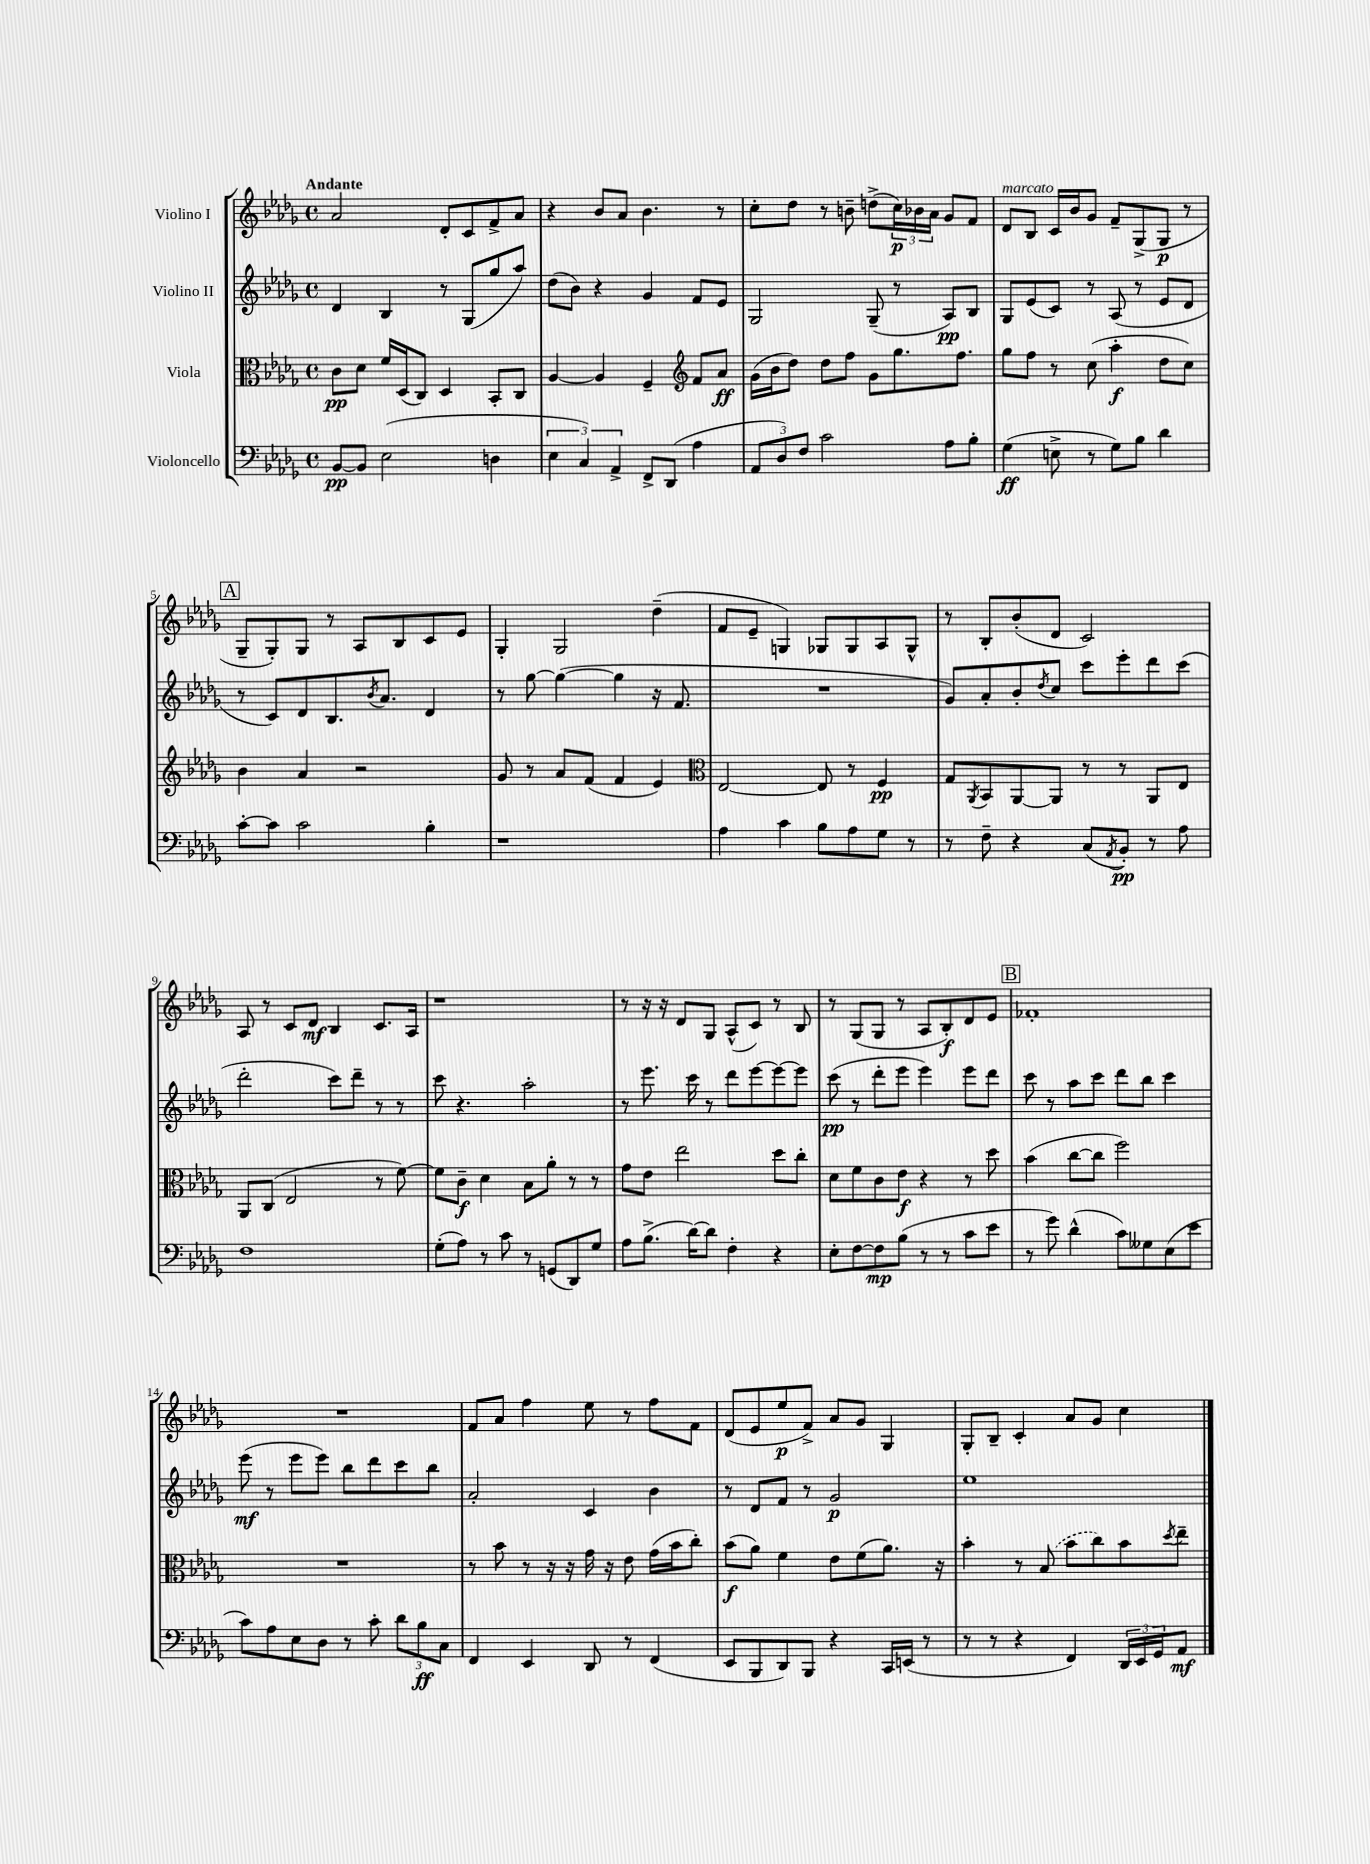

**kern	**kern	**kern	**kern
*staff4	*staff3	*staff2	*staff1
*clefF4	*clefC3	*clefG2	*clefG2
*k[b-e-a-d-g-]	*k[b-e-a-d-g-]	*k[b-e-a-d-g-]	*k[b-e-a-d-g-]
*M4/4	*M4/4	*M4/4	*M4/4
*met(c)	*met(c)	*met(c)	*met(c)
[8BB-	8c	4d-	2a-
8BB-]	8d-	.	.
(2E-	16f	4B-	.
.	(16D-	.	.
.	8C)	.	.
.	4D-	8r	8d-'
.	.	(8G-	8c
4D	8BB-'	8gg-	8f^
.	8C	8aa-)	8a-
=	=	=	=
6E-	[4A-	(8dd-	4r
.	.	8b-)	.
6C)	.	.	.
.	4A-]	4r	8b-
6AA-^	.	.	.
.	.	.	8a-
8FF^	4F~	4g-	4.b-
(8DD-	.	.	.
*	*clefG2	*	*
4A-	8f	8f	.
.	8a-	8e-	8r
=	=	=	=
12AA-	(16g-	2G-	8cc'
.	16b-	.	.
12D-)	.	.	.
.	8dd-)	.	8dd-
12F	.	.	.
2c	8dd-	.	8r
.	8ff	.	8b~
.	8g-	(8G-~	(8dd^
.	8.gg-	8r	24cc)
.	.	.	24b-
.	.	.	24a-
8A-	.	8A-)	8g-
.	8.ff	.	.
8B-'	.	8B-	8f
=	=	=	=
(4G-	8gg-	8G-	8d-
.	8ff	(8e-	8B-
8E^	8r	8c)	16c
.	.	.	16b-
8r	(8cc	8r	8g-
8G-)	4aa-'	(8A-	8f~
8B-	.	8r	(8G-^
4d-	8dd-	8e-	8G-
.	8cc)	8d-	8r
=	=	=	=
[8c'	4b-	8r	8G-~
8c]	.	8c)	8G-')
2c	4a-	8d-	8G-
.	.	8.B-	8r
.	2r	.	8A-
.	.	8qb-	.
.	.	8.a-	.
.	.	.	8B-
4B-'	.	4d-	8c
.	.	.	8e-
=	=	=	=
1r	8g-	8r	4G-'
.	8r	[8gg-	.
.	8a-	(4gg-_	2G-
.	(8f	.	.
.	4f	4gg-]	.
.	4e-)	16r	(4dd-~
.	.	8.f	.
=	=	=	=
*	*clefC3	*	*
4A-	[2E-	1r	8f
.	.	.	8e-~
4c	.	.	4G)
8B-	8E-]	.	8G-
8A-	8r	.	8G-
8G-	4F	.	8A-
8r	.	.	8G-^^
=	=	=	=
8r	8G-	8g-)	8r
.	8qAA-	.	.
8F~	8BB-	8a-'	8B-'
4r	[8AA-	8b-'	(8b-'
.	.	8qdd-	.
.	8AA-]	8cc	8d-
(8C	8r	8ccc	2c)
8qAA-	.	.	.
8BB-')	8r	8eee-'	.
8r	8AA-	8ddd-	.
8A-	8E-	(8ccc	.
=	=	=	=
1F	8AA-	2ddd-'	8A-
.	(8C	.	8r
.	2E-	.	8c
.	.	.	8d-
.	.	8ccc)	4B-
.	.	8ddd-~	.
.	8r	8r	8.c
.	[8f)	8r	.
.	.	.	16A-
=	=	=	=
(8G-'	8f]	8ccc	1r
8A-)	8c~	4.r	.
8r	4d-	.	.
8c	.	.	.
8r	8B-	2aa-'	.
(8GG	8a-'	.	.
8DD-)	8r	.	.
8G-	8r	.	.
=	=	=	=
8A-	8g-	8r	8r
(8.B-^	8e-	8.eee-	16r
.	.	.	16r
.	2ee-	.	8d-
[16d-)	.	16ccc	.
8d-]	.	8r	8G-
4F'	.	8ddd-	(8A-^^
.	.	[8eee-	8c)
4r	8dd-	8eee-_	8r
.	8cc'	8eee-]	8B-
=	=	=	=
8E-'	8d-	(8ccc	8r
[8F	8f	8r	(8G-
8F]	8c	8ddd-'	8G-
(8B-	8e-	8eee-	8r
8r	4r	4eee-)	8A-
8r	.	.	8B-')
8c	8r	8eee-	8d-
8e-	8dd-	8ddd-	8e-
=	=	=	=
8r	(4b-	8ccc	1f-'
8g-)	.	8r	.
(4d-^^	[8cc	8aa-	.
.	8cc]	8ccc	.
8c)	2ff)	8ddd-	.
8G--	.	8bb-	.
(8E-	.	4ccc	.
8e-	.	.	.
=	=	=	=
8c)	1r	(8eee-	1r
8A-	.	8r	.
8E-	.	8eee-	.
8D-	.	8eee-)	.
8r	.	8bb-	.
8c'	.	8ddd-	.
12d-	.	8ccc	.
12B-	.	.	.
.	.	8bb-	.
12C	.	.	.
=	=	=	=
4FF	8r	2a-'	8f
.	8b-	.	8a-
4EE-	8r	.	4ff
.	16r	.	.
.	16r	.	.
8DD-	16g-	4c	8ee-
.	16r	.	.
8r	8e-	.	8r
(4FF	(16g-	4b-	8ff
.	16b-	.	.
.	8cc')	.	8f
=	=	=	=
8EE-	(8b-	8r	(8d-
8BBB-	8a-)	8d-	8e-
8DD-)	4f	8f	8ee-
8BBB-	.	8r	8f^)
4r	8e-	2g-	8a-
.	(8f	.	8g-
16CC	8.a-)	.	4G-
(16EE	.	.	.
8r	.	.	.
.	16r	.	.
=	=	=	=
8r	4b-'	1ee-	8G-'
8r	.	.	8B-~
4r	8r	.	4c'
.	(8B-	.	.
4FF)	8b-	.	8a-
.	8cc)	.	8g-
24DD-	8b-	.	4cc
24EE-	.	.	.
24GG-	.	.	.
.	8qdd-	.	.
8AA-	8ee-~	.	.
==	==	==	==
*-	*-	*-	*-
